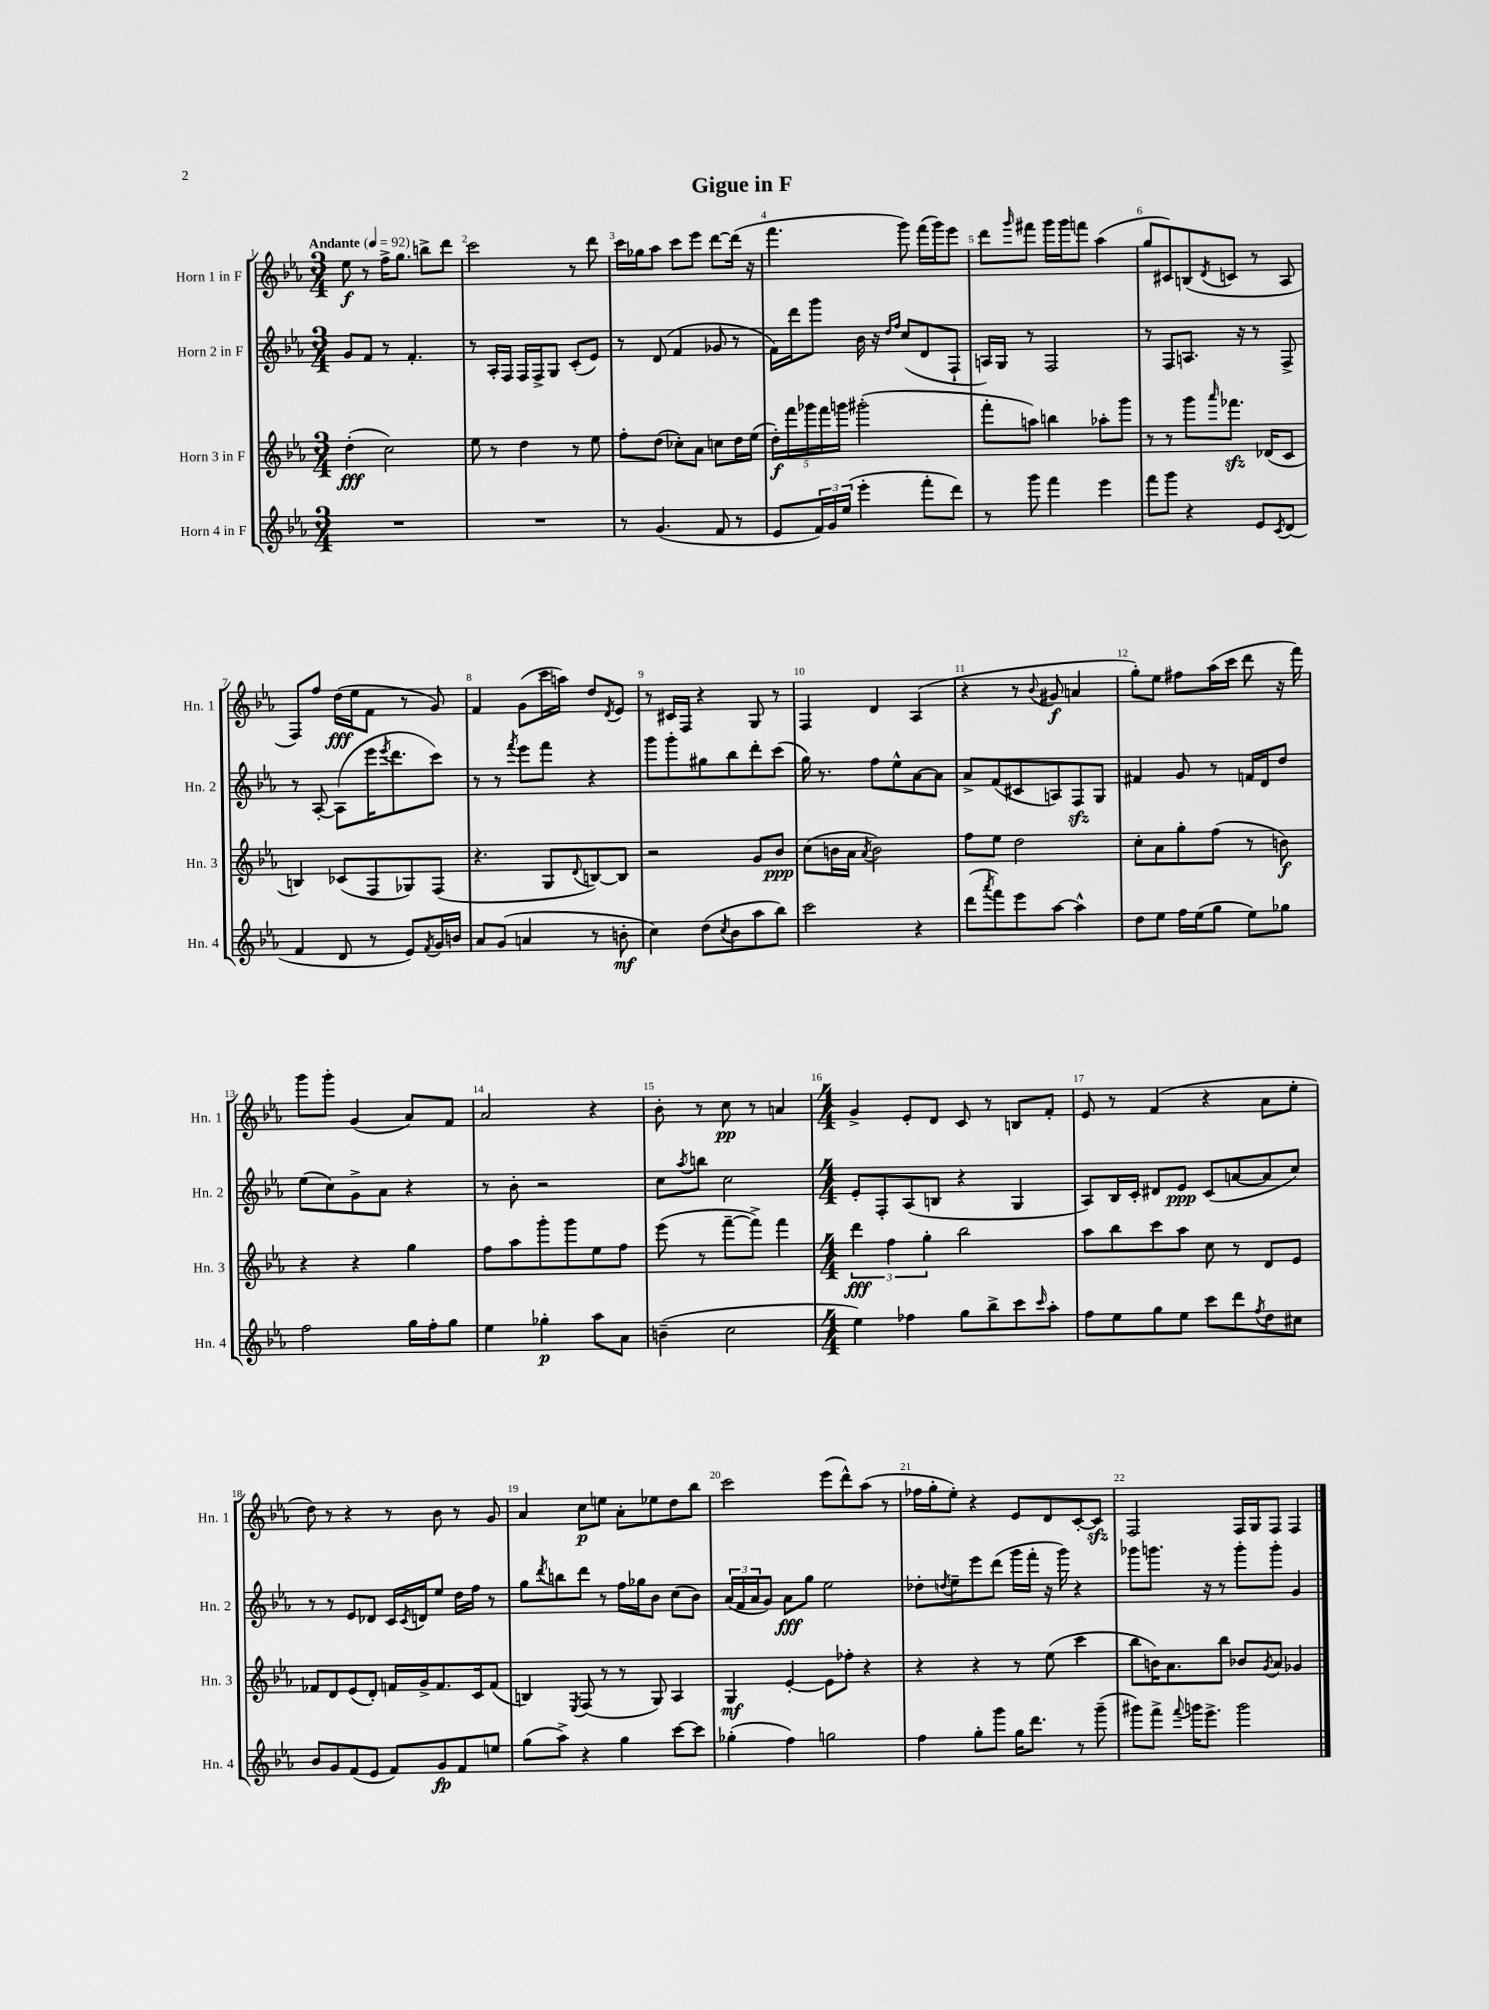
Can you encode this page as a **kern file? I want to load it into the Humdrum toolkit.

**kern	**dynam	**kern	**dynam	**kern	**dynam	**kern	**dynam
*part4	*part4	*part3	*part3	*part2	*part2	*part1	*part1
*staff4	*staff4	*staff3	*staff3	*staff2	*staff2	*staff1	*staff1
*I"Horn 4 in F	*	*I"Horn 3 in F	*	*I"Horn 2 in F	*	*I"Horn 1 in F	*
*I'Hn. 4	*	*I'Hn. 3	*	*I'Hn. 2	*	*I'Hn. 1	*
*clefG2	*	*clefG2	*	*clefG2	*	*clefG2	*
*k[b-e-a-]	*	*k[b-e-a-]	*	*k[b-e-a-]	*	*k[b-e-a-]	*
*M3/4	*	*M3/4	*	*M3/4	*	*M3/4	*
*MM92	*	*MM92	*	*MM92	*	*MM92	*
=1	=1	=1	=1	=1	=1	=1	=1
!	!	!	!	!	!	!LO:TX:a:B:t=Andante	!
2.r	.	(4dd'\	fff	8g/L	.	8ee-\	f
.	.	.	.	8f/J	.	8r	.
.	.	2cc\)	.	8r	.	16ff^\KL	.
.	.	.	.	.	.	8.gg\J	.
.	.	.	.	4.f'/	.	.	.
.	.	.	.	.	.	8bbn^\L	.
.	.	.	.	.	.	8ddd\J	.
=2	=2	=2	=2	=2	=2	=2	=2
2.r	.	8ee-\	.	8r	.	2ccc\	.
.	.	8r	.	16A-'/LL	.	.	.
.	.	.	.	16F/JJ	.	.	.
.	.	4dd\	.	16F/LL	.	.	.
.	.	.	.	16F^/J	.	.	.
.	.	.	.	8G/J	.	.	.
.	.	8r	.	(8c'/L	.	8r	.
.	.	8ee-\	.	8e-/J)	.	8ddd\	.
=3	=3	=3	=3	=3	=3	=3	=3
8r	.	8ff'\L	.	8r	.	16ccc\LL	.
.	.	.	.	.	.	16gg-X\J	.
(4.g/	.	(8dd\J	.	(8d/	.	8aa-\J	.
.	.	8cc-X'\L)	.	4f/	.	8ccc\L	.
.	.	8a-\J	.	.	.	8eee-\J	.
8f/	.	8ccn\L	.	8g-X/	.	[8ddd\L	.
8r	.	16dd\L	.	8r	.	(16ddd\Jk]	.
.	.	(16ee-\JJ	.	.	.	16r	.
=4	=4	=4	=4	=4	=4	=4	=4
8e-/L	.	20dd'\LL)	f	16f\LL)	.	4.fff\	.
.	.	20fff\	.	.	.	.	.
.	.	.	.	16ddd\J	.	.	.
.	.	20ggg-X\	.	.	.	.	.
24f/L)	.	.	.	8ggg\J	.	.	.
.	.	20fff\	.	.	.	.	.
24g/	.	.	.	.	.	.	.
.	.	20gggn\JJ	.	.	.	.	.
(24ee-/JJ	.	.	.	.	.	.	.
4eee-'\	.	(2ggg#X'\	.	16b-\	.	.	.
.	.	.	.	16r	.	.	.
.	.	.	.	16qqdd/LL	.	.	.
.	.	.	.	16qqff/JJ	.	.	.
.	.	.	.	(8cc/L	.	8ggg\)	.
8fff'\L	.	.	.	8d/	.	(16fff\LL	.
.	.	.	.	.	.	16ggg\J)	.
8ddd\J)	.	.	.	8F`/J	.	8eee-\J	.
=5	=5	=5	=5	=5	=5	=5	=5
8r	.	8fff'\L	.	16An/LL)	.	8ddd\L	.
.	.	.	.	16G/JJ	.	.	.
.	.	.	.	.	.	16qqggg/	.
8ggg\	.	8aan\J)	.	8r	.	8fff#X\J	.
4fff\	.	4bbn\	.	2F/	.	16ggg\LL	.
.	.	.	.	.	.	16ggg\J	.
.	.	.	.	.	.	8fffn\J	.
4eee-\	.	8aa-X'\L	.	.	.	(4aa-\	.
.	.	8ggg\J	.	.	.	.	.
=6	=6	=6	=6	=6	=6	=6	=6
8fff\L	.	8r	.	8r	.	8gg/L	.
8ggg\J	.	8r	.	8F/L	.	8c#X/)	.
4r	.	8ggg\L	.	8.An/J	.	(8Bn/	.
.	.	16qqaaa-/	.	.	.	8qd/	.
.	.	8.fff-Xzz\J	.	.	.	8cn/J	.
.	.	.	.	16r	.	.	.
8e-/L	.	.	.	8r	.	8r	.
.	.	(16d-X/KL	.	.	.	.	.
8qc/	.	.	.	.	.	.	.
(8d/J	.	8c/J	.	8F^/	.	8A-/	.
!!LO:LB:g=z
=7	=7	=7	=7	=7	=7	=7	=7
4f/	.	4Bn/)	.	8r	.	8F/L)	.
.	.	.	.	[8A-'/	.	8ff/J	.
8d/	.	(8c-X/L	.	(8A-\L]	.	(16dd\LL	fff
.	.	.	.	.	.	16ee-\J	.
8r	.	8F/	.	16eee-\K	.	8f\J	.
.	.	.	.	8qeee-/	.	.	.
.	.	.	.	8.ddd\	.	.	.
8e-/L)	.	8G-X/)	.	.	.	8r	.
8qf/	.	.	.	.	.	.	.
16g/L	.	(8F/J	.	8ccc\J)	.	8g/)	.
16bn/JJ	.	.	.	.	.	.	.
=8	=8	=8	=8	=8	=8	=8	=8
8a-/L	.	4.r	.	8r	.	4f/	.
(8g/J	.	.	.	8r	.	.	.
.	.	.	.	8qfff/	.	.	.
4an/	.	.	.	8eee-\L	.	(8g\L	.
.	.	8G/L	.	8fff\J	.	16ccc\L	.
.	.	.	.	.	.	16aan\JJ)	.
.	.	8qqd/	.	.	.	.	.
8r	.	[8Bn/)	.	4r	.	8dd/L	.
.	.	.	.	.	.	8qd/	.
8bn'\	mf	8B/J]	.	.	.	8e-/J	.
=9	=9	=9	=9	=9	=9	=9	=9
4cc\)	.	2r	.	8ggg\L	.	8r	.
.	.	.	.	8ggg'\	.	16c#X/LL	.
.	.	.	.	.	.	16F/JJ	.
(8dd\L	.	.	.	8gg#X\	.	4r	.
8qcc/	.	.	.	.	.	.	.
8b-\	.	.	.	8bb-\	.	.	.
8aa-\	.	8g/L	.	8ddd'\	.	8G/	.
8bb-\J)	.	8b-/J	ppp	(8ccc\J	.	8r	.
=10	=10	=10	=10	=10	=10	=10	=10
2ccc\	.	(8cc\L	.	16gg\)	.	4F/	.
.	.	.	.	8.r	.	.	.
.	.	16bn\L	.	.	.	.	.
.	.	16a-\JJ	.	.	.	.	.
.	.	8qa-/	.	.	.	.	.
.	.	2b\)	.	8ff\L	.	4d/	.
.	.	.	.	8ee-^^\	.	.	.
4r	.	.	.	[8a-\	.	(4A-/	.
.	.	.	.	8a-\J]	.	.	.
=11	=11	=11	=11	=11	=11	=11	=11
(8ddd\L	.	8ff\L	.	8a-^/L	.	4r	.
8qaaa-/	.	.	.	.	.	.	.
8fff\)	.	8ee-\J	.	(8f/	.	.	.
8eee-\	.	2dd\	.	8c#X/	.	8r	.
.	.	.	.	.	.	8qqb-/	.
[8aa-\J	.	.	.	8An/)	.	8g#X/	f
4aa-^^\]	.	.	.	8Fzz/	.	4an/	.
.	.	.	.	8G/J	.	.	.
=12	=12	=12	=12	=12	=12	=12	=12
8dd\L	.	8cc'\L	.	4f#X/	.	8gg'\L)	.
8ee-\J	.	8a-\	.	.	.	8ee-\J	.
16ff\LL	.	8gg'\	.	8g/	.	8ff#X\L	.
(16ee-\J	.	.	.	.	.	.	.
8gg\J	.	(8ff\J	.	8r	.	(16aa-\L	.
.	.	.	.	.	.	16ccc\JJ	.
8ee-\L)	.	8r	.	16fn/LL	.	8ddd\	.
.	.	.	.	16d/J	.	.	.
8gg-X\J	.	8bn\)	f	8dd/J	.	16r	.
.	.	.	.	.	.	16fff\)	.
!!LO:LB:g=z
=13	=13	=13	=13	=13	=13	=13	=13
2ff\	.	4r	.	(8ee-\L	.	8ggg\L	.
.	.	.	.	8cc\)	.	8ggg'\J	.
.	.	4r	.	8g^\	.	(4g/	.
.	.	.	.	8a-\J	.	.	.
16gg\LL	.	4gg\	.	4r	.	8a-/L)	.
16ff'\J	.	.	.	.	.	.	.
8gg\J	.	.	.	.	.	8f/J	.
=14	=14	=14	=14	=14	=14	=14	=14
4ee-\	.	8ff\L	.	8r	.	2a-/	.
.	.	8aa-\	.	8b-'\	.	.	.
4gg-X'\	p	8ggg'\	.	2r	.	.	.
.	.	8ggg\	.	.	.	.	.
8aa-\L	.	8ee-\	.	.	.	4r	.
8a-\J	.	8ff\J	.	.	.	.	.
=15	=15	=15	=15	=15	=15	=15	=15
(4bn~\	.	(8eee-\	.	8cc\L	.	8b-'\	.
.	.	.	.	8qaa-/	.	.	.
.	.	8r	.	8bbn\J	.	8r	.
2cc\	.	[8fff~\L	.	2cc\	.	8cc\	pp
.	.	8fff^\J])	.	.	.	8r	.
.	.	4fff\	.	.	.	4an/	.
=16	=16	=16	=16	=16	=16	=16	=16
*M4/4	*	*M4/4	*	*M4/4	*	*M4/4	*
4ee-\)	.	6ddd\	fff	8e-'/L	.	4g^/	.
.	.	.	.	8F'/	.	.	.
.	.	6ff\	.	.	.	.	.
4ff-X\	.	.	.	(8A-/	.	8e-'/L	.
.	.	6gg'\	.	.	.	.	.
.	.	.	.	8Bn/J	.	8d/J	.
8gg\L	.	2bb-\	.	4r	.	8c/	.
8bb-^\	.	.	.	.	.	8r	.
8ccc\	.	.	.	4G/	.	8Bn/L	.
16qqccc/	.	.	.	.	.	.	.
8aa-'\J	.	.	.	.	.	8f'/J	.
=17	=17	=17	=17	=17	=17	=17	=17
8ff\L	.	8aa-\L	.	8A-/L)	.	8e-/	.
8ee-\	.	8bb-\	.	16B-/L	.	8r	.
.	.	.	.	16c'/JJ	.	.	.
8gg\	.	8ccc\	.	8d#X/L	.	(4f/	.
8ee-\J	.	8aa-\J	.	8e-/J	ppp	.	.
8ccc\L	.	8cc\	.	(8c/L	.	4r	.
8ddd\	.	8r	.	[8an/	.	.	.
8qff/	.	.	.	.	.	.	.
8dd\	.	8d/L	.	8a/]	.	8a-\L	.
8cc#X\J	.	8e-/J	.	8cc/J)	.	8ee-'\J	.
!!LO:LB:g=z
=18	=18	=18	=18	=18	=18	=18	=18
8b-/L	.	8f-X/L	.	8r	.	8dd\)	.
8g/	.	8d/	.	8r	.	8r	.
(8f/	.	(8e-/	.	8e-/L	.	4r	.
8e-/J	.	8d'/J)	.	8d-X/J	.	.	.
8f/L)	.	16fn/LL	.	16c/LL	.	8r	.
.	.	.	.	8qc/	.	.	.
.	.	16g^/J	.	16dn/J	.	.	.
8g/	fp	8.f/	.	8ee-/J	.	8b-\	.
8f/	.	.	.	16dd\LL	.	8r	.
.	.	16c/k	.	16ff\JJ	.	.	.
8een/J	.	(8f/J	.	8r	.	8g/	.
=19	=19	=19	=19	=19	=19	=19	=19
(8gg\L	.	4Bn/)	.	8gg\L	.	4a-/	.
.	.	.	.	8qddd/	.	.	.
8aa-^\J)	.	.	.	8bbn\	.	.	.
.	.	8qE-/	.	.	.	.	.
4r	.	(8F/	.	8ddd\J	.	8cc\L	p
.	.	8r	.	8r	.	8een\J	.
4gg\	.	8r	.	16ff\LL	.	8a-'\L	.
.	.	.	.	16gg-X\J	.	.	.
.	.	8G/)	.	8b-\J	.	8ee-X\	.
[8ccc\L	.	4A-/	.	(8cc\L	.	8dd\	.
8ccc\J]	.	.	.	8b-\J)	.	8bb-\J	.
=20	=20	=20	=20	=20	=20	=20	=20
(4gg-X'\	.	4G/	mf	(24a-/LL	.	2ccc\	.
.	.	.	.	24f/	.	.	.
.	.	.	.	24a-/J	.	.	.
.	.	.	.	8g/J)	.	.	.
4ff\)	.	[4e-'/	.	8a-\L	fff	.	.
.	.	.	.	8gg\J	.	.	.
2ggn\	.	8e-\L]	.	2ee-\	.	(8eee-\L	.
.	.	8ff-X'\J	.	.	.	8ddd^^\)	.
.	.	4r	.	.	.	(8aa-\J	.
.	.	.	.	.	.	8r	.
=21	=21	=21	=21	=21	=21	=21	=21
4ff\	.	4r	.	8dd-X'\L	.	16ff-X\LL	.
.	.	.	.	.	.	16gg'\J	.
.	.	.	.	8qddn/	.	.	.
.	.	.	.	8ee-~\	.	8ee-'\J)	.
8gg'\L	.	4r	.	8eee-\	.	4r	.
8ggg\J	.	.	.	(8ddd\J	.	.	.
16gg\KL	.	8r	.	16ggg\LL	.	8e-/L	.
8.ddd\J	.	.	.	16fff'\JJ	.	.	.
.	.	(8ee-\	.	16r	.	8d/	.
.	.	.	.	16ggg\)	.	.	.
8r	.	4ccc\	.	4r	.	[8c'/	.
(8ggg~\	.	.	.	.	.	8czz/J]	.
=22	=22	=22	=22	=22	=22	=22	=22
8ggg#X\L)	.	8bb-\L	.	8ggg-X\L	.	2F/	.
8fff^\J	.	16bn\K)	.	8.gggn\J	.	.	.
.	.	8.a-\	.	.	.	.	.
8qqfff/	.	.	.	.	.	.	.
16gggn\KL	.	.	.	.	.	.	.
8.eee-^\J	.	.	.	16r	.	.	.
.	.	8bb-\J	.	8r	.	.	.
2ggg\	.	8b-X/L	.	8ggg'\L	.	16F/LL	.
.	.	.	.	.	.	16G/J	.
.	.	8qg/	.	.	.	.	.
.	.	8a-/J	.	8ggg'\J	.	8F/J	.
.	.	4g-X/	.	4g/	.	4F/	.
==	==	==	==	==	==	==	==
*-	*-	*-	*-	*-	*-	*-	*-
